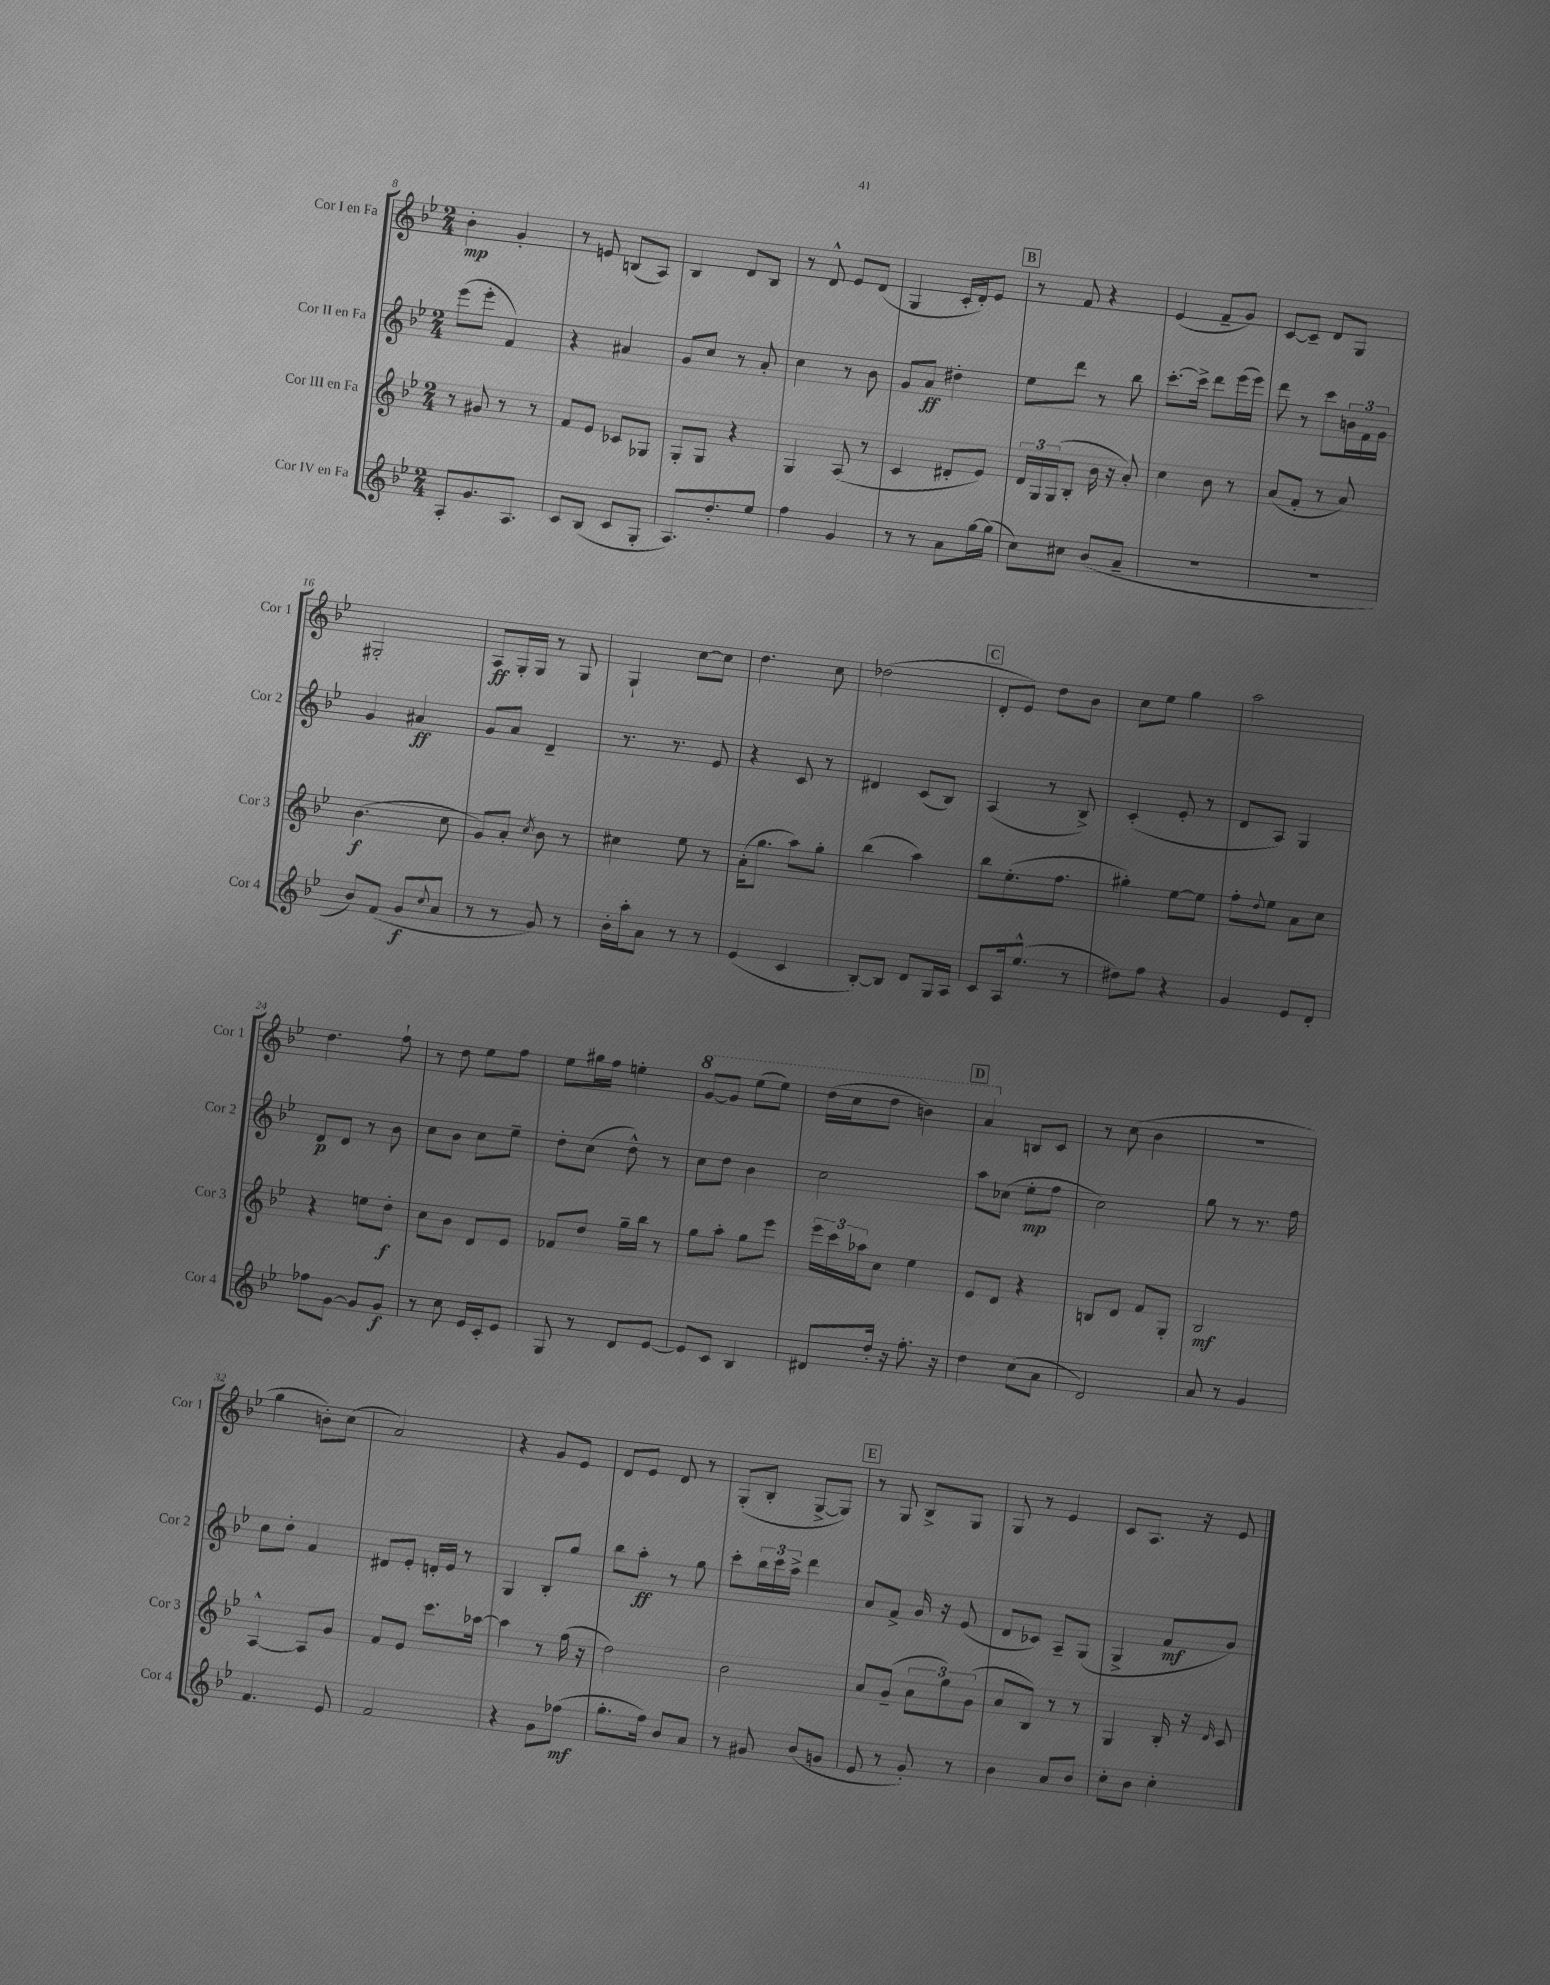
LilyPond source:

<<
\new StaffGroup <<
\new Staff = "s0" \with { instrumentName = "Cor I en Fa" shortInstrumentName = "Cor 1" } {
    \clef treble \key bes \major \numericTimeSignature \time 2/4
    bes'4-.\mp g'4-. |
    r8 e'8 b8( a8) |
    bes4 d'8 bes8 |
    r8 d'8-^ ees'8 d'8( |
    g4 c'16-. d'16-.) ees'8 |
    \mark \markup { \box "B" } r8 f'8 r4 |
    ees'4( f'8-- g'8) |
    c'8~ c'8-- d'8 g8 |
    gis2-. |
    a8\ff g16-. g16 r8 g8 |
    g4-! c''8~ c''8 |
    d''4. c''8 |
    des''2( |
    \mark \markup { \box "C" } d'8-. ees'8) d''8 bes'8 |
    c''8 ees''8 g''4 |
    a''2 |
    d''4. f''8-! |
    r8 d''8 ees''8 f''8 |
    ees''8 gis''16 f''16 e''4-. |
    \ottava #1 g''8~ g''8 ees'''8( ees'''8) |
    d'''16( c'''16 d'''8 b''4) |
    \mark \markup { \box "D" } a''4 \ottava #0 b8 c'8 |
    r8 c''8( bes'4 |
    R2 |
    g''4 b'8-.) c''8( |
    a'2) |
    r4 g'8 ees'8 |
    d'8 ees'8 d'8 r8 |
    g8-.( bes8-. g8~-> g8) |
    \mark \markup { \box "E" } r8 g8 bes8-> g8 |
    g8 r8 ees'4 |
    c'8 a8. r16 ees'8 \bar "|." |
}
\new Staff = "s1" \with { instrumentName = "Cor II en Fa" shortInstrumentName = "Cor 2" } {
    \clef treble \key bes \major \numericTimeSignature \time 2/4
    ees'''8( ees'''8-. f'4) |
    r4 ais'4 |
    g'8 c''8 r8 a'8-. |
    c''4 r8 bes'8 |
    g'8 a'8\ff dis''4-. |
    \mark \markup { \box "B" } ees''8 d'''8 r8 bes''8 |
    c'''8.~-. c'''16-> d'''8 ees'''16( ees'''16) |
    d'''8 r8 c'''8 \tuplet 3/2 { b'16 f'16 g'16 } |
    g'4 ais'4\ff |
    g'8 a'8 d'4-- |
    r8. r8. ees'8 |
    r4 c'8 r8 |
    dis'4 c'8( bes8) |
    \mark \markup { \box "C" } a4( r8 bes8->) |
    c'4-.( ees'8-. r8 |
    d'8 a8) g4 |
    d'8\p d'8 r8 bes'8 |
    c''8 bes'8 c''8 ees''8-- |
    d''8-. c''8( d''8-^) r8 |
    c''8 d''8 bes'4 |
    c''2 |
    \mark \markup { \box "D" } a''8 ces''8( ees''8-.\mp f''8 |
    c''2) |
    g''8 r8 r8. f''16 |
    c''8 d''8-. f'4 |
    dis'8 ees'8-. d'16-. ees'16 r8 |
    g4 bes8-. g''8 |
    bes''8 a''8-.\ff r8 g''8 |
    c'''8-. \tuplet 3/2 { bes''16 c'''16 a''16-> } d'''4 |
    \mark \markup { \box "E" } a'8 f'8-> g'16 r16 ees'8( |
    d'8 ces'8) a8-- g8( |
    g4-> f'8\mf g'8) \bar "|." |
}
\new Staff = "s2" \with { instrumentName = "Cor III en Fa" shortInstrumentName = "Cor 3" } {
    \clef treble \key bes \major \numericTimeSignature \time 2/4
    r8 gis'8 r8 r8 |
    f'8 ees'8 ces'8 ges8 |
    g8-. g8 r4 |
    g4 a8( r8 |
    c'4 dis'8-. ees'8) |
    \mark \markup { \box "B" } \tuplet 3/2 { d'16 g16 g16( } bes8-. bes'16 r16 a'8-.) |
    c''4 bes'8 r8 |
    a'8( f'8-. r8 a'8) |
    bes'4.\f( c''8 |
    g'8) a'8-. \acciaccatura { c''8 } bes'8 r8 |
    cis''4 ees''8 r8 |
    a'16-.( g''8. a''8) g''8-. |
    bes''4( a''4) |
    \mark \markup { \box "C" } bes''8 ees''8.-.( f''8. |
    gis''4-.) ees''8~ ees''8 |
    f''8-. \appoggiatura { d''8 } ees''8 a'8 c''8 |
    r4 e''8 d''8-.\f |
    c''8 bes'8 d'8 ees'8 |
    fes'8 d''8 g''16-- bes''16 r8 |
    g''8 a''8-. g''8 ees'''8 |
    \tuplet 3/2 { ees'''16 c'''16 aes''16 } c''8 ees''4 |
    \mark \markup { \box "D" } ees'8 d'8 r4 |
    b8 d'8 f'8 g8-. |
    bes2\mf |
    a4~-^ a8 g'8 |
    f'8 ees'8 c'''8. aes''16~ |
    aes''4 r8 f''16( r16 |
    d''2) |
    bes'2 |
    \mark \markup { \box "E" } a'8 g'8--( \tuplet 3/2 { a'8 ees''8) g'8( } |
    a'8 bes8) r8 r8 |
    g4 bes16-. r16 \grace { d'16 } c'8 \bar "|." |
}
\new Staff = "s3" \with { instrumentName = "Cor IV en Fa" shortInstrumentName = "Cor 4" } {
    \clef treble \key bes \major \numericTimeSignature \time 2/4
    a8-. g'8. a8. |
    c'8 bes8( c'8 g8-. |
    a8.) d''8.-. ees''8 |
    f''4 g'4 |
    r8 r8 a'8 g''16~ g''16( |
    \mark \markup { \box "B" } c''8) cis''8 bes'8( a'8-- |
    R2 |
    R2 |
    bes'8) f'8( g'8\f \appoggiatura { c''8 } a'8 |
    r8 r8 g'8) r8 |
    bes'16-. a''16-. a'8 r8 r8 |
    ees'4( c'4 |
    bes8~-.) bes8 d'8 g16 a16 |
    \mark \markup { \box "C" } c'8 a16 ees''8.-^( r8 |
    dis''8) f''8 r4 |
    g'4 ees'8 d'8-. |
    fes''8 g'8~ g'8 g'8\f |
    r8 c''8 ees'16 c'16-. ees'8 |
    g8 r8 d'8 ees'8~ |
    ees'8 c'8 bes4 |
    dis'8 d''16-. r16 f''8.-. r16 |
    \mark \markup { \box "D" } d''4 c''8( a'8 |
    d'2) |
    a'8 r8 g'4 |
    f'4. ees'8 |
    f'2 |
    r4 g'8 fes''8\mf( |
    g''8.-. f''16) bes'8 a'8 |
    r8 gis'8 bes'8( g'8 |
    \mark \markup { \box "E" } ees'8 r8 g'8-.) r8 |
    bes'4 a'8 bes'8 |
    c''8-. bes'8 c''4-. \bar "|." |
}
>>
>>
\layout { \context { \Score currentBarNumber = #8 } }
